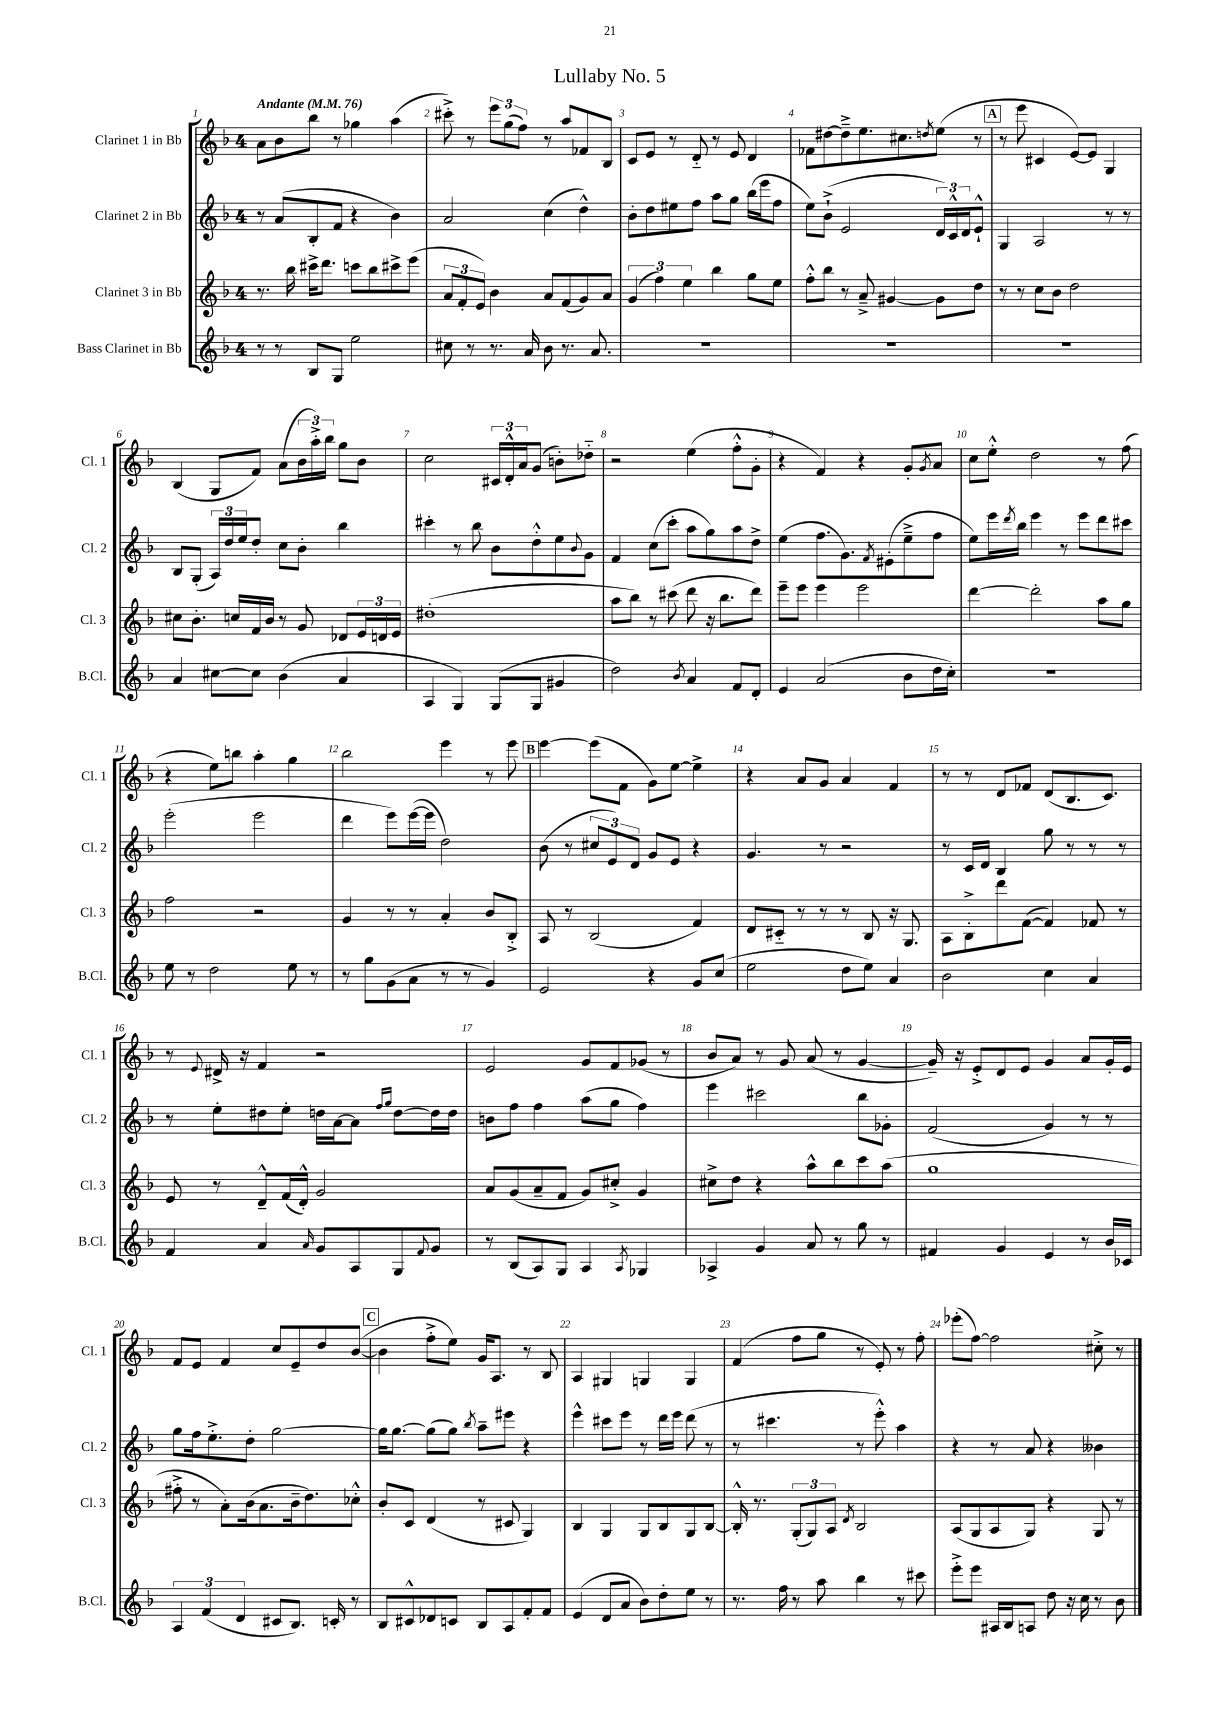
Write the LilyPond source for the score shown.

\header { title = "Lullaby No. 5" }
<<
\new StaffGroup <<
\new Staff = "s0" \with { instrumentName = "Clarinet 1 in Bb" shortInstrumentName = "Cl. 1" } {
    \clef treble \key f \major \once \override Staff.TimeSignature.style = #'single-digit \time 4/4 \tempo "Andante" 4 = 76
    a'8 bes'8 bes''8 r8 ges''4 a''4( |
    cis'''8-.->) r8 \tuplet 3/2 { e'''8 g''8( f''8) } r8 a''8 fes'8 bes8 |
    c'8 e'8 r8 d'8-_ r8 e'8 d'4 |
    fes'8 dis''8~ dis''8---> e''8. cis''8. \acciaccatura { d''8 } e''8( r8 |
    \mark \markup { \box "A" } r8 e'''8 cis'4 e'8~) e'8 g4 |
    bes4( g8 f'8) a'8( \tuplet 3/2 { bes'16 a''16-.->) bes''16 } g''8 bes'8 |
    c''2 \tuplet 3/2 { cis'16 d'16-.-^ a'16 } g'8( b'8-.) des''8-_ |
    r2 e''4( f''8-.-^ g'8-. |
    r4 f'4) r4 g'8-. \acciaccatura { g'8 } a'8 |
    c''8 e''8-.-^ d''2 r8 f''8( |
    r4 e''8) b''8 a''4-. g''4 |
    bes''2 e'''4 r8 e'''8 |
    \mark \markup { \box "B" } e'''4~ e'''8( f'8 g'8) e''8~ e''4-> |
    r4 a'8 g'8 a'4 f'4 |
    r8 r8 d'8 fes'8 d'8( bes8. c'8.) |
    r8 \appoggiatura { e'8 } dis'16-> r16 f'4 r2 |
    e'2 g'8 f'8 ges'8( r8 |
    bes'8 a'8) r8 g'8 a'8( r8 g'4~ |
    g'16--) r16 e'8-.-> d'8 e'8 g'4 a'8 g'16-. e'16 |
    f'8 e'8 f'4 c''8 e'8-- d''8 bes'8~( |
    \mark \markup { \box "C" } bes'4 f''8-.-> e''8) g'16 a8. r8 bes8 |
    a4 gis4 g4 g4 |
    f'4( f''8 g''8 r8 e'8-.) r8 f''8-. |
    ees'''8-.( f''8~) f''2 cis''8-.-> r8 \bar "|." |
}
\new Staff = "s1" \with { instrumentName = "Clarinet 2 in Bb" shortInstrumentName = "Cl. 2" } {
    \clef treble \key f \major \once \override Staff.TimeSignature.style = #'single-digit \time 4/4
    r8 a'8( bes8-. f'8 r4 bes'4) |
    a'2 c''4( d''4-^) |
    bes'8-. d''8 eis''8 f''8 a''8 g''8 bes''16( e'''16 f''8 |
    e''8) bes'8-!->( e'2 \tuplet 3/2 { d'16) c'16-^ d'16 } e'8-!-^ |
    \mark \markup { \box "A" } g4 a2 r8 r8 |
    bes8 g8-.( \tuplet 3/2 { a16) d''16 e''16 } d''8-. c''8 bes'8-. bes''4 |
    cis'''4-. r8 bes''8 bes'8 d''8-.-^ e''8 \appoggiatura { bes'8 } g'8 |
    f'4 c''8( c'''8-. a''8 g''8) a''8 d''8-> |
    e''4( f''8. g'8.) \acciaccatura { f'8 } eis'8-.( e''8---> f''8 |
    e''8) e'''16 \acciaccatura { d'''8 } bes''16 e'''4 r8 e'''8 d'''8 cis'''8 |
    e'''2-.( e'''2 |
    d'''4 e'''8) e'''16~( e'''16 d''2) |
    \mark \markup { \box "B" } bes'8( r8 \tuplet 3/2 { cis''8 e'8) d'8 } g'8 e'8 r4 |
    g'4. r8 r2 |
    r8 c'16 d'16 bes4 g''8 r8 r8 r8 |
    r8 e''8-. dis''8 e''8-. d''16 a'16~ a'8 \grace { f''16 g''16 } d''8~ d''16 d''16 |
    b'8 f''8 f''4 a''8( g''8 f''4) |
    e'''4 cis'''2 bes''8 ges'8-. |
    f'2( g'4) r8 r8 |
    g''8 f''16 e''8.-.-> d''8-. g''2~ |
    \mark \markup { \box "C" } g''16 g''8.~ g''8( g''8) \acciaccatura { bes''8 } a''8-- eis'''8 r4 |
    e'''4-^ cis'''8 e'''8 r8 d'''16 e'''16 d'''8( r8 |
    r8 cis'''4. r8 e'''8-.-^) a''4 |
    r4 r8 a'8 r4 beses'4 \bar "|." |
}
\new Staff = "s2" \with { instrumentName = "Clarinet 3 in Bb" shortInstrumentName = "Cl. 3" } {
    \clef treble \key f \major \once \override Staff.TimeSignature.style = #'single-digit \time 4/4
    r8. bes''16 cis'''16-> d'''8. c'''8 bes''8 cis'''8-> e'''8( |
    \tuplet 3/2 { a'8 f'8-. e'8) } bes'4 a'8 f'8( g'8) a'8 |
    \tuplet 3/2 { g'4( f''4) e''4 } bes''4 g''8 e''8 |
    f''8-.-^ bes''8 r8 a'8---> gis'4~ gis'8 d''8 |
    \mark \markup { \box "A" } r8 r8 c''8 bes'8 d''2 |
    cis''8 bes'8.-. c''16 f'16 bes'16 r8 g'8 des'8 \tuplet 3/2 { e'16 d'16 e'16 } |
    dis''1-.( |
    a''8 bes''8) r8 cis'''8( d'''8 r16 bes''8. d'''8) |
    e'''8-- e'''8 e'''4 e'''2 |
    d'''4~ d'''2-. a''8 g''8 |
    f''2 r2 |
    g'4 r8 r8 a'4-. bes'8 bes8-.-> |
    \mark \markup { \box "B" } a8 r8 bes2( f'4) |
    d'8 cis'8-_ r8 r8 r8 bes8 r16 g8. |
    a8 bes8-.-> d'''8 f'8~( f'4) fes'8 r8 |
    e'8 r8 d'8---^ f'16( d'16-.-^) g'2 |
    a'8 g'8( a'8-- f'8 g'8) cis''8-.-> g'4 |
    cis''8-> d''8 r4 a''8-^ bes''8 c'''8 a''8( |
    g''1 |
    fis''8-.-> r8 a'8-.) bes'16( a'8. bes'16-- d''8.) ces''8-.-^ |
    \mark \markup { \box "C" } bes'8-. c'8 d'4( r8 cis'8 g4) |
    bes4 g4 g8 bes8 g8 bes8~ |
    bes16-.-^ r8. \tuplet 3/2 { g8-.( g8) a8 } \acciaccatura { d'8 } bes2 |
    a8( g8 a8 g8) r4 g8 r8 \bar "|." |
}
\new Staff = "s3" \with { instrumentName = "Bass Clarinet in Bb" shortInstrumentName = "B.Cl." } {
    \clef treble \key f \major \once \override Staff.TimeSignature.style = #'single-digit \time 4/4
    r8 r8 bes8 g8 e''2 |
    cis''8 r8 r8. a'16 bes'8 r8. a'8. |
    R1 |
    R1 |
    \mark \markup { \box "A" } R1 |
    a'4 cis''8~ cis''8 bes'4( a'4 |
    a4 g4) g8( g8 gis'4 |
    d''2) \acciaccatura { bes'8 } a'4 f'8 d'8-. |
    e'4 a'2( bes'8 d''16 c''16-.) |
    R1 |
    e''8 r8 d''2 e''8 r8 |
    r8 g''8 g'8( a'8 r8 r8 g'4) |
    \mark \markup { \box "B" } e'2 r4 g'8 c''8( |
    e''2 d''8 e''8) a'4 |
    bes'2 c''4 a'4 |
    f'4 a'4 \grace { a'16 } g'8 a8 g8 \appoggiatura { f'8 } g'8 |
    r8 bes8( a8) g8 a4 \acciaccatura { a8 } ges4 |
    aes4-> g'4 a'8 r8 g''8 r8 |
    fis'4 g'4 e'4 r8 bes'16 ces'16 |
    \tuplet 3/2 { a4 f'4( d'4 } cis'8 bes8.) c'16-. r8 |
    \mark \markup { \box "C" } bes8 cis'8-^ des'8 c'8 bes8 a8 f'8-. f'8 |
    e'4( d'8 a'8 bes'8) d''8-. e''8 r8 |
    r8. f''16 r8 a''8 bes''4 r8 cis'''8 |
    e'''8-.-> e'''8 ais16 bes16 a8 d''8 r16 c''16 r8 bes'8 \bar "|." |
}
>>
>>
\layout { \context { \Score \override BarNumber.break-visibility = ##(#f #t #t) barNumberVisibility = #all-bar-numbers-visible } }
